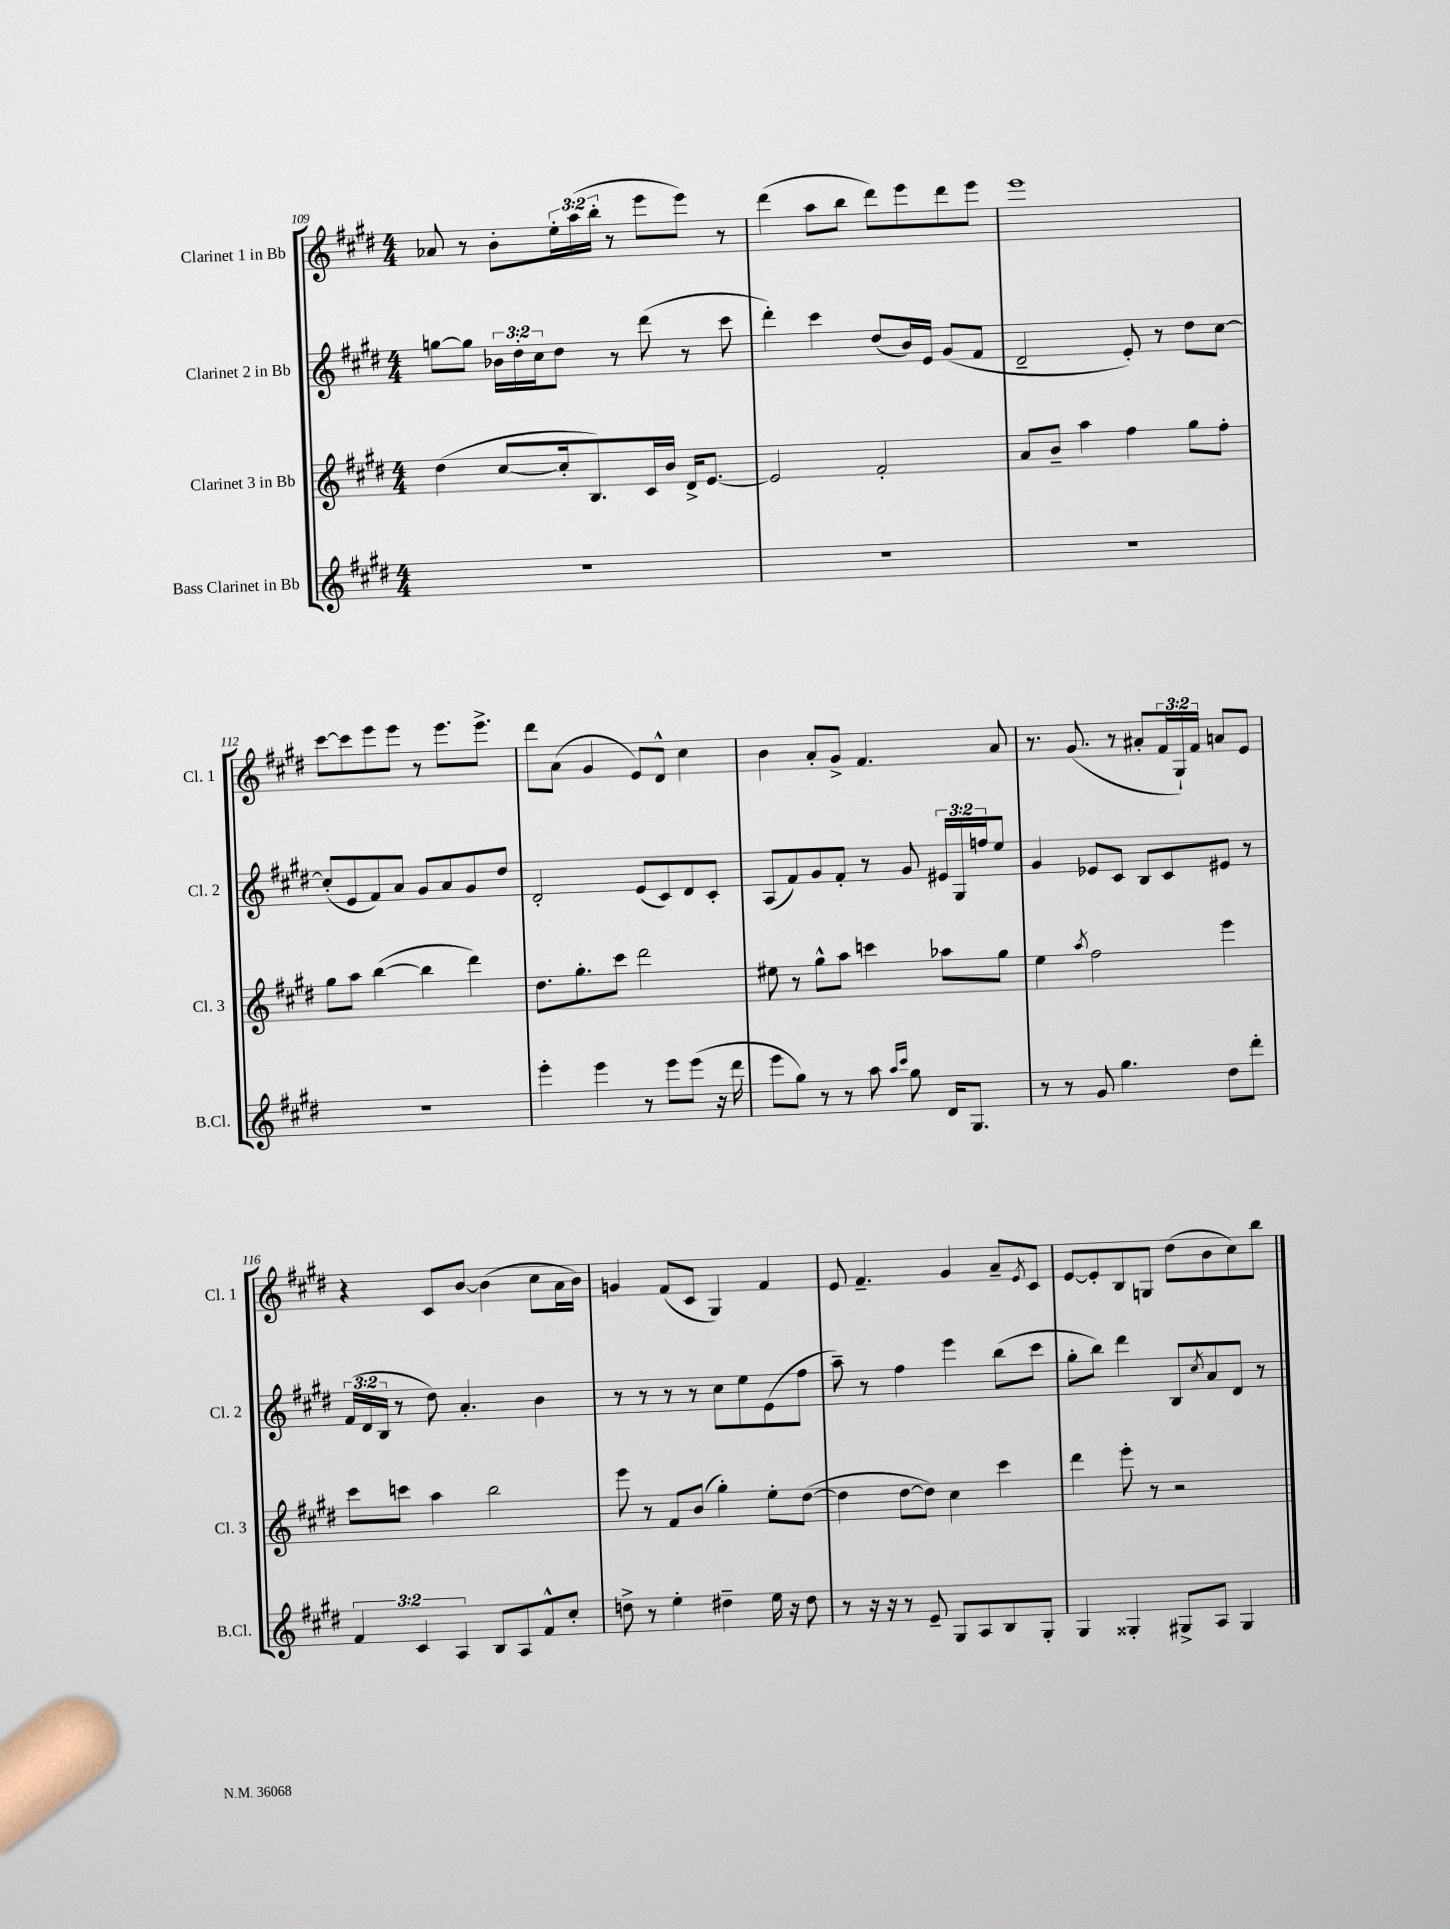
<<
\new StaffGroup <<
\new Staff = "s0" \with { instrumentName = "Clarinet 1 in Bb" shortInstrumentName = "Cl. 1" } {
    \clef treble \key e \major \numericTimeSignature \time 4/4 \override Staff.TupletNumber.text = #tuplet-number::calc-fraction-text
    aes'8 r8 b'8-. \tuplet 3/2 { e''16-. a''16( b''16-. } r8 e'''8 e'''8) r8 |
    dis'''4( a''8 b''8 dis'''8) e'''8 dis'''8 e'''8 |
    e'''1 |
    cis'''8~ cis'''8 e'''8 e'''8 r8 e'''8. e'''8.-> |
    dis'''8 a'8( gis'4 e'8) dis'8-^ cis''4 |
    b'4 a'8-. gis'8-> fis'4. a'8 |
    r8. gis'8.( r8 ais'8-. \tuplet 3/2 { fis'16 gis16-!) fis'16 } a'8 e'8 |
    r4 cis'8 b'8~ b'4( cis''8 a'16 b'16) |
    g'4 fis'8( cis'8 gis4) fis'4 |
    e'8 fis'4.-- gis'4 a'8-- \acciaccatura { e'8 } cis'8 |
    e'8~ e'8-. b8 g8 dis''8( b'8 cis''8) b''8 \bar "|." |
}
\new Staff = "s1" \with { instrumentName = "Clarinet 2 in Bb" shortInstrumentName = "Cl. 2" } {
    \clef treble \key e \major \numericTimeSignature \time 4/4 \override Staff.TupletNumber.text = #tuplet-number::calc-fraction-text
    g''8~ g''8 \tuplet 3/2 { bes'16 dis''16-. cis''16 } dis''8 r8 dis'''8( r8 cis'''8 |
    dis'''4-.) cis'''4 dis''8( b'16) e'16 gis'8( fis'8 |
    dis'2-- e'8-.) r8 dis''8 cis''8~ |
    cis''8-.( e'8 fis'8) a'8 gis'8 a'8 gis'8 dis''8 |
    dis'2-. e'8( cis'8) dis'8 cis'8-. |
    a8( fis'8) gis'8 fis'8-. r8 gis'8 \tuplet 3/2 { eis'16 gis16 f''16 } e''8 |
    gis'4 ees'8 cis'8 b8 cis'8 eis'8 r8 |
    \tuplet 3/2 { fis'16( dis'16 b16 } r8 dis''8) a'4.-. b'4 |
    r8 r8 r8 r8 cis''8 e''8 e'8( fis''8 |
    a''8--) r8 fis''4 e'''4 b''8( cis'''8 |
    gis''8-. b''8) dis'''4 b8 \acciaccatura { cis''8 } a'8 dis'8 r8 \bar "|." |
}
\new Staff = "s2" \with { instrumentName = "Clarinet 3 in Bb" shortInstrumentName = "Cl. 3" } {
    \clef treble \key e \major \numericTimeSignature \time 4/4
    dis''4( cis''8~ cis''16-. b8.) cis'16 b'16 dis'16-> e'8.~ |
    e'2 fis'2-. |
    a'8 b'8-- a''4 fis''4 gis''8 fis''8-. |
    gis''8 a''8 b''4~( b''4 dis'''4) |
    dis''8. gis''8.-. cis'''8 dis'''2 |
    eis''8 r8 gis''8-^ a''8 c'''4 aes''8 gis''8 |
    e''4 \acciaccatura { a''8 } fis''2 e'''4 |
    cis'''8 c'''8 a''4 b''2 |
    e'''8 r8 fis'8 b'8( gis''4-.) e''8-. dis''8~( |
    dis''4 dis''8~ dis''8) cis''4 cis'''4 |
    dis'''4 e'''8-. r8 r2 \bar "|." |
}
\new Staff = "s3" \with { instrumentName = "Bass Clarinet in Bb" shortInstrumentName = "B.Cl." } {
    \clef treble \key e \major \numericTimeSignature \time 4/4 \override Staff.TupletNumber.text = #tuplet-number::calc-fraction-text
    R1 |
    R1 |
    R1 |
    R1 |
    e'''4-. e'''4 r8 e'''8 e'''8( r16 dis'''16 |
    e'''8 gis''8) r8 r8 a''8 \grace { a''16 cis'''16 } gis''8 dis'16 gis8. |
    r8 r8 gis'8 gis''4. dis''8 dis'''8-. |
    \tuplet 3/2 { fis'4 cis'4 a4 } b8 a8 fis'8-^ cis''8-. |
    d''8-> r8 e''4-. dis''4-- e''16 r16 dis''8 |
    r8 r16 r16 r8 e'8-- gis8 a8 b8 gis8-. |
    gis4 gisis4-. gis8-> a8 gis4 \bar "|." |
}
>>
>>
\layout { \context { \Score currentBarNumber = #109 } }
